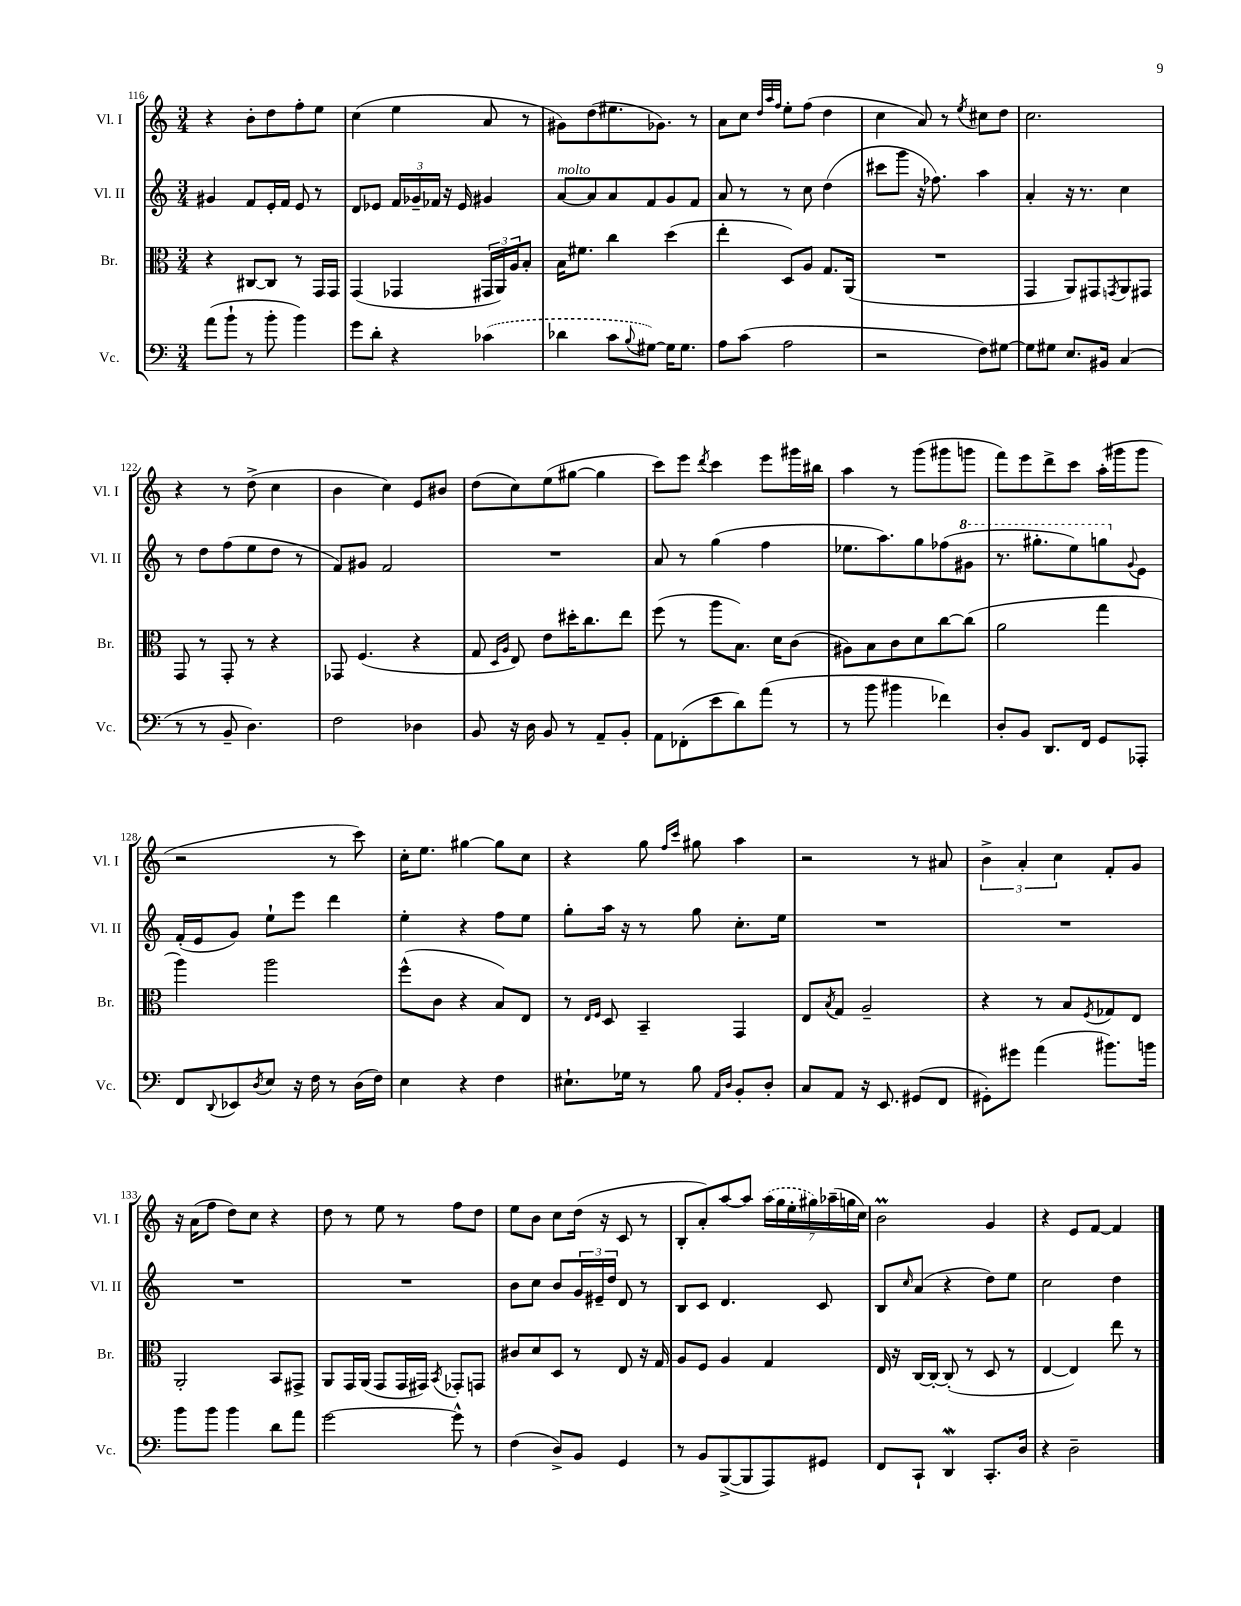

**kern	**kern	**kern	**kern
*staff4	*staff3	*staff2	*staff1
*clefF4	*clefC3	*clefG2	*clefG2
*k[]	*k[]	*k[]	*k[]
*M3/4	*M3/4	*M3/4	*M3/4
(8a	4r	4g#	4r
8b`	.	.	.
8r	[8C#	8f	8b'
8b'	8C#]	16e'	8dd
.	.	16f	.
4b)	8r	8e	8ff'
.	16GG	8r	8ee
.	16GG	.	.
=	=	=	=
8g	(4GG	8d	(4cc
8d'	.	8e-	.
4r	4GG-	24f	4ee
.	.	24g-~	.
.	.	24f-	.
.	.	16r	.
.	.	16e-	.
(4c-	24GG#	4g#	8a
.	24AA)	.	.
.	24A	.	.
.	8B'	.	8r
=	=	=	=
4d-	16B	[8a	8g#)
.	8.f#	.	.
.	.	8a]	(8dd
8c	4cc	8a	8.ee#
8qqB	.	.	.
[8G#)	.	8f	.
.	.	.	8.g-)
16G#]	(4dd	8g	.
8.G#	.	.	.
.	.	8f	8r
=	=	=	=
8A	4ee'	8a	8a
(8c	.	8r	8cc
.	.	.	32qqdd
.	.	.	32qqaa
.	.	.	32qqff
2A	8D)	8r	8ee'
.	8A	8cc	(8ff
.	8.G	(4dd	4dd
.	(16AA	.	.
=	=	=	=
2r	2.r	8ccc#	4cc
.	.	8ggg	.
.	.	16r	8a)
.	.	8.ff-)	.
.	.	.	8r
.	.	.	8qee
8F)	.	4aa	8cc#
[8G#	.	.	8dd
=	=	=	=
8G#]	4GG	4a'	2.cc
8G#	.	.	.
8.E	8AA)	16r	.
.	.	8.r	.
.	8GG#	.	.
16BB#	.	.	.
.	8qGG	.	.
(4C	8AA	4cc	.
.	8GG#	.	.
=	=	=	=
8r	8GG	8r	4r
8r	8r	8dd	.
8BB~	8GG'	(8ff	8r
4.D)	8r	8ee	(8dd^
.	4r	8dd	4cc
.	.	8r	.
=	=	=	=
2F	8GG-	8f)	4b
.	(4.F	8g#	.
.	.	2f	4cc)
4D-	4r	.	8e
.	.	.	8b#
=	=	=	=
8BB	8G	2.r	(8dd
.	16qqD	.	.
.	16qqA	.	.
16r	8E)	.	8cc)
16D	.	.	.
8BB	8e	.	(8ee
8r	16dd#'	.	[8gg#
.	8.cc	.	.
8AA~	.	.	4gg#]
8BB'	8ee	.	.
=	=	=	=
8AA	(8ff	8a	8ccc)
(8FF-'	8r	8r	8eee
.	.	.	8qddd
8e	8aa	(4gg	4ccc
8d)	8.B)	.	.
(8a	.	4ff	8eee
.	16d	.	.
8r	(8c	.	16ggg#
.	.	.	16bb#
=	=	=	=
8r	8A#)	8.ee-	4aa
8b	8B	.	.
.	.	8.aa)	.
4b#	8c	.	8r
.	8d	8gg	(8ggg
4f-)	[8cc	(8ff-	8ggg#
.	(8cc]	8gg#	8ggg
=	=	=	=
8D'	2a	8.r	8fff)
8BB	.	.	8eee
.	.	8.ggg#'	.
8.DD	.	.	8ddd^
.	.	8eee)	8ccc
16FF	.	.	.
8GG	4gg	8ggg	(16aa'
.	.	.	16ggg#
.	.	8qqg	.
8AAA-'	.	8e	8ggg#
=	=	=	=
8FF	4aa)	(16f'	2r
.	.	16e	.
8qqDD	.	.	.
8EE-	.	8g)	.
8qD	.	.	.
8E	2aa	8ee`	.
16r	.	8eee	.
16F	.	.	.
8r	.	4ddd	8r
(16D	.	.	8ccc)
16F)	.	.	.
=	=	=	=
4E	(8ff^^	4ee'	16cc'
.	.	.	8.ee
.	8c	.	.
4r	4r	4r	[4gg#
4F	8B)	8ff	8gg#]
.	8E	8ee	8cc
=	=	=	=
8.E#`	8r	8gg'	4r
.	16qqE	.	.
.	16qqF	.	.
.	8D	16aa	.
16G-	.	16r	.
8r	4BB~	8r	8gg
.	.	.	16qqff
.	.	.	16qqccc
8B	.	8gg	8gg#
16qqAA	.	.	.
16qqD	.	.	.
8BB'	4GG	8.cc'	4aa
8D'	.	.	.
.	.	16ee	.
=	=	=	=
8C	8E	2.r	2r
.	8qB	.	.
8AA	8G	.	.
16r	2A~	.	.
8.EE	.	.	.
(8GG#	.	.	8r
8FF	.	.	8a#
=	=	=	=
8GG#')	4r	2.r	6b^
8g#	.	.	.
.	.	.	6a'
(4a	8r	.	.
.	.	.	6cc
.	8B	.	.
.	8qF	.	.
8.b#)	8G-	.	8f'
.	8E	.	8g
16b	.	.	.
=	=	=	=
8b	2AA'	2.r	16r
.	.	.	(16a
8b	.	.	8ff
4b	.	.	8dd)
.	.	.	8cc
8d	8BB	.	4r
8a	8GG#^	.	.
=	=	=	=
[2g	8AA	2.r	8dd
.	16GG	.	8r
.	(16AA	.	.
.	8GG	.	8ee
.	16GG	.	8r
.	16GG#)	.	.
.	8qBB	.	.
8g^^]	8GG-'	.	8ff
8r	8GG	.	8dd
=	=	=	=
(4F	8c#	8b	8ee
.	8d	8cc	8b
8D^)	8D	8b	8cc
8BB	8r	24g	(16dd
.	.	24e#~	.
.	.	.	16r
.	.	24dd	.
4GG	8E	8d	8c
.	16r	8r	8r
.	16G	.	.
=	=	=	=
8r	8A	8B	8B'
8BB	8F	8c	8a')
([8BBB^	4A	4.d	[8aa
8BBB]	.	.	8aa]
8AAA)	4G	.	(28aa
.	.	.	28gg
.	.	.	28ee'
.	.	.	28gg#)
8GG#	.	8c	.
.	.	.	(28aa-~
.	.	.	28gg
.	.	.	28cc)
=	=	=	=
8FF	16E	8B	2b
.	16r	.	.
.	.	16qqcc	.
8CC`	[16C	(8a	.
.	16C'_	.	.
4DD	(8C']	4r	.
.	8r	.	.
8.CC'	8D	8dd)	4g
.	8r	8ee	.
16D	.	.	.
=	=	=	=
4r	[4E	2cc	4r
2D~	4E])	.	8e
.	.	.	[8f
.	8ee	4dd	4f]
.	8r	.	.
==	==	==	==
*-	*-	*-	*-
